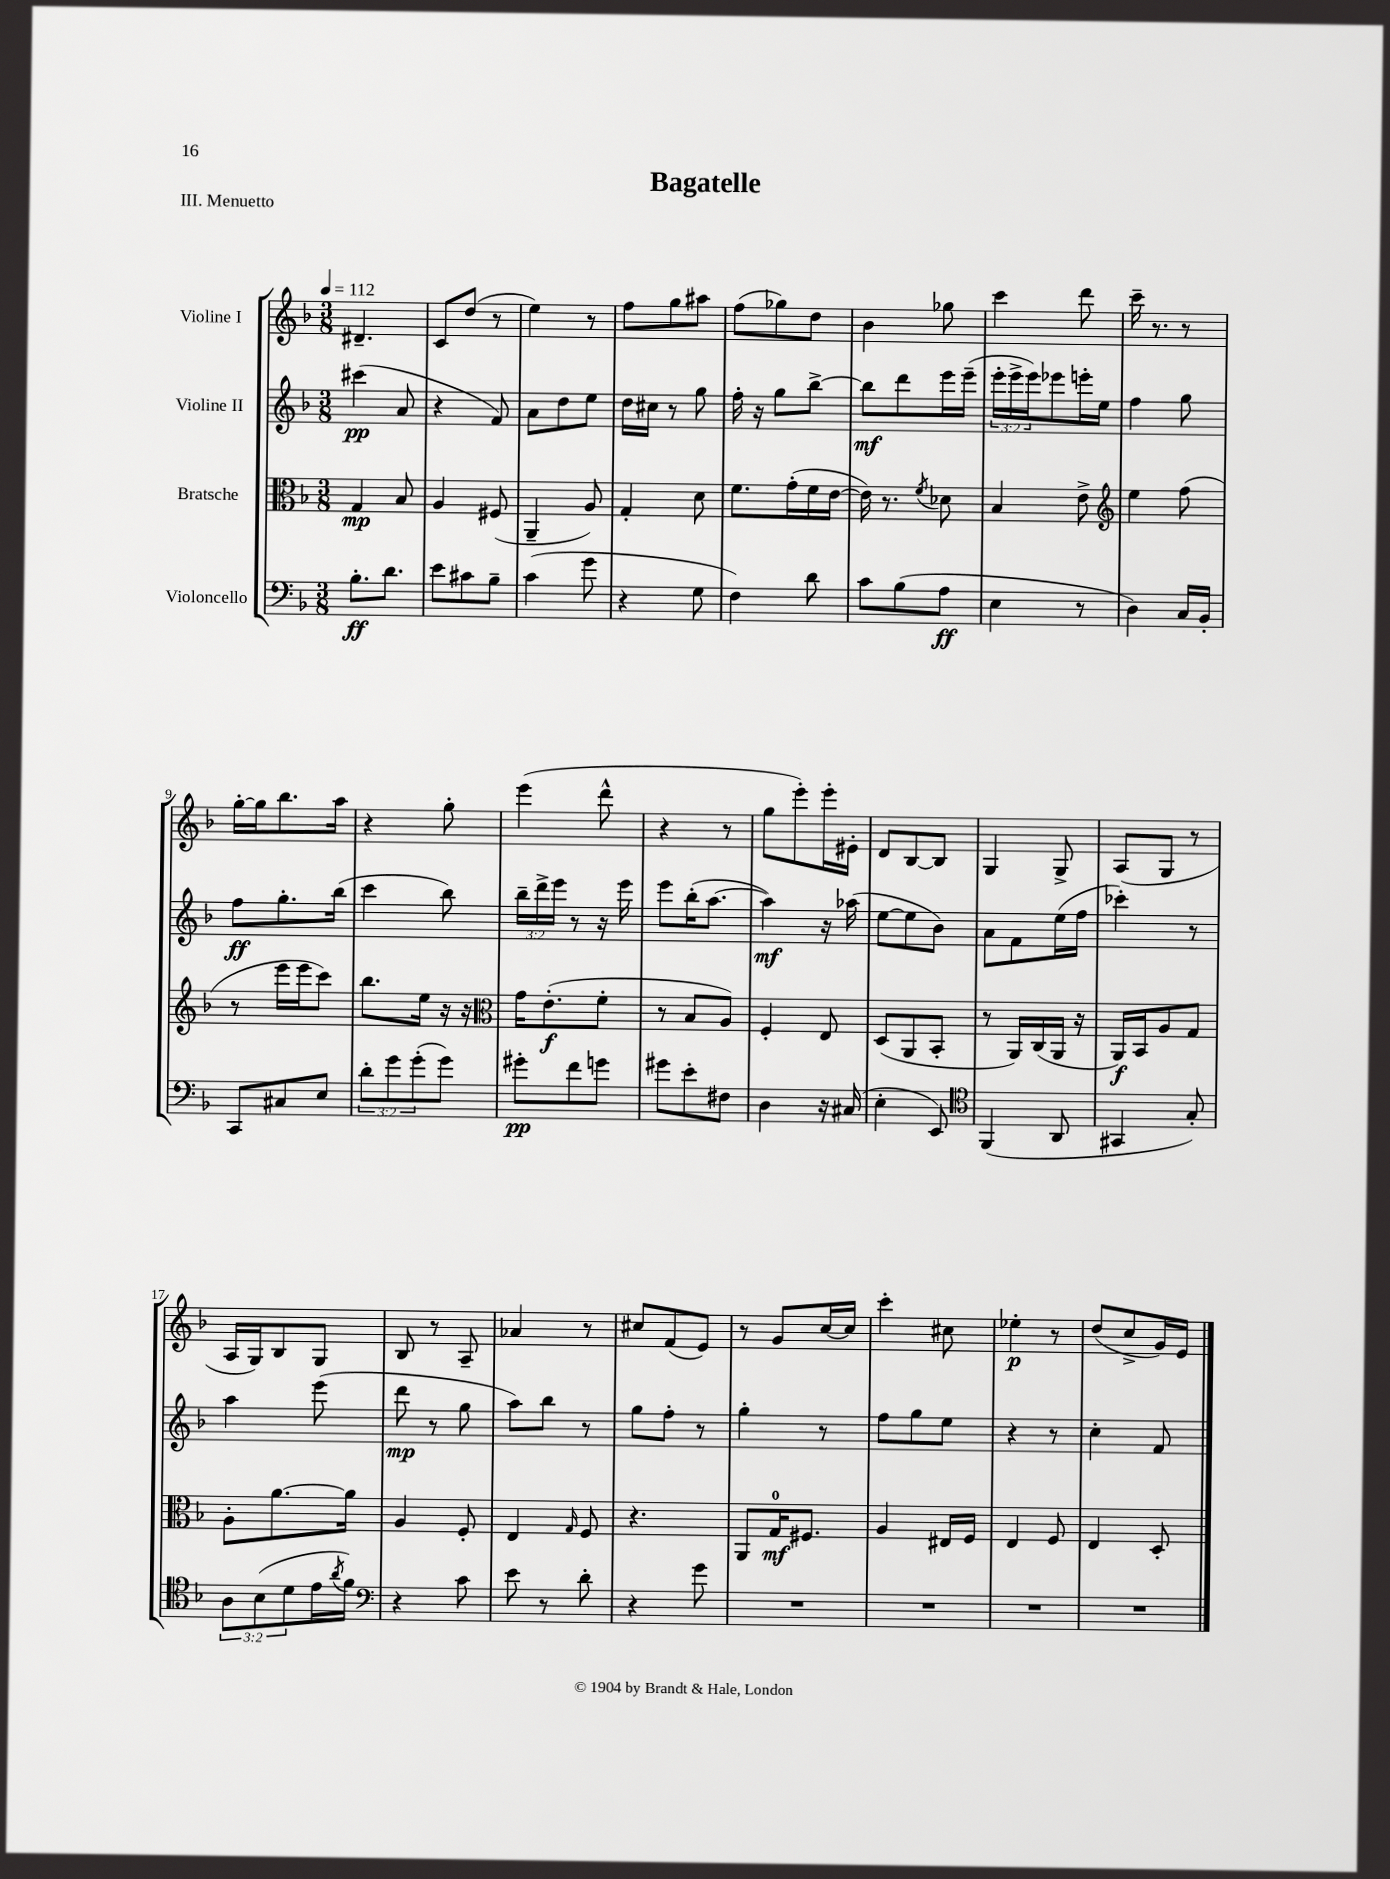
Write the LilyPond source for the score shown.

\header { title = "Bagatelle" piece = "III. Menuetto" }
<<
\new StaffGroup <<
\new Staff = "s0" \with { instrumentName = "Violine I" } {
    \clef treble \key f \major \numericTimeSignature \time 3/8 \tempo 4 = 112
    dis'4.-- |
    c'8 d''8( r8 |
    e''4) r8 |
    f''8 g''8 ais''8 |
    f''8( ges''8) d''8 |
    bes'4 ges''8 |
    c'''4 d'''8 |
    c'''16-- r8. r8 |
    g''16~-. g''16 bes''8. a''16 |
    r4 g''8-. |
    e'''4( d'''8-^ |
    r4 r8 |
    g''8 e'''8-.) e'''16-. eis'16-. |
    d'8 bes8~ bes8 |
    g4 g8-> |
    a8( g8 r8 |
    a16 g16) bes8 g8 |
    bes8 r8 a8-- |
    aes'4 r8 |
    cis''8 f'8( e'8) |
    r8 g'8 c''16~ c''16 |
    c'''4-. cis''8 |
    ees''4-.\p r8 |
    d''8( c''8-> g'16) e'16 \bar "|." |
}
\new Staff = "s1" \with { instrumentName = "Violine II" } {
    \clef treble \key f \major \numericTimeSignature \time 3/8 \override Staff.TupletNumber.text = #tuplet-number::calc-fraction-text
    cis'''4\pp( a'8 |
    r4 f'8) |
    a'8 d''8 e''8 |
    d''16 cis''16 r8 g''8 |
    f''16-. r16 g''8 bes''8~-> |
    bes''8\mf d'''8 e'''16 e'''16--( |
    \tuplet 3/2 { e'''16-. e'''16-> e'''16) } ees'''8 e'''16-. e''16 |
    f''4 g''8 |
    f''8\ff g''8.-. bes''16( |
    c'''4 bes''8) |
    \tuplet 3/2 { bes''16-- d'''16-> e'''16 } r8 r16 e'''16 |
    e'''8 bes''16-.( a''8.~ |
    a''4\mf) r16 aes''16( |
    e''8~ e''8 bes'8) |
    a'8 f'8 e''16( f''16 |
    ces'''4-.) r8 |
    a''4 e'''8( |
    d'''8\mp r8 g''8 |
    a''8) bes''8 r8 |
    g''8 f''8-. r8 |
    g''4-. r8 |
    f''8 g''8 e''8 |
    r4 r8 |
    c''4-. f'8 \bar "|." |
}
\new Staff = "s2" \with { instrumentName = "Bratsche" } {
    \clef alto \key f \major \numericTimeSignature \time 3/8
    g4\mp bes8 |
    a4 fis8( |
    a,4-- a8) |
    g4-. d'8 |
    f'8. g'16-.( f'16 e'16~ |
    e'16) r8. \acciaccatura { f'8 } des'8 |
    bes4 e'8-> |
    \clef treble e''4 f''8( |
    r8 e'''16 e'''16 c'''8) |
    bes''8. e''16 r16 r16 |
    \clef alto g'16 e'8.-.\f( f'8-. |
    r8 bes8 a8) |
    f4-. e8 |
    d8( a,8 bes,8-. |
    r8 a,16) c16( a,16 r16 |
    a,16\f) bes,16 a8 g8 |
    a8-. a'8.~ a'16 |
    a4 f8-. |
    e4 \grace { g16 } f8 |
    r4. |
    a,8 g16-0\mf fis8. |
    a4 eis16 f16 |
    e4 f8 |
    e4 d8-. \bar "|." |
}
\new Staff = "s3" \with { instrumentName = "Violoncello" } {
    \clef bass \key f \major \numericTimeSignature \time 3/8 \override Staff.TupletNumber.text = #tuplet-number::calc-fraction-text
    bes8.-.\ff d'8. |
    e'8 cis'8 bes8-- |
    c'4( g'8 |
    r4 g8 |
    f4) d'8 |
    c'8 bes8( a8\ff |
    e4 r8 |
    d4) c16 bes,16-. |
    c,8 cis8 e8 |
    \tuplet 3/2 { d'8-. g'8 g'8-.( } g'8) |
    gis'8-.\pp f'8 g'8 |
    gis'8 e'8-. fis8 |
    d4 r16 cis16( |
    e4-. e,8) |
    \clef tenor f,4( a,8 |
    gis,4 g8-.) |
    \tuplet 3/2 { a8 bes8( d'8 } e'16 \acciaccatura { a'8 } f'16) |
    \clef bass r4 c'8 |
    e'8 r8 d'8-. |
    r4 g'8 |
    R4. |
    R4. |
    R4. |
    R4. \bar "|." |
}
>>
>>
